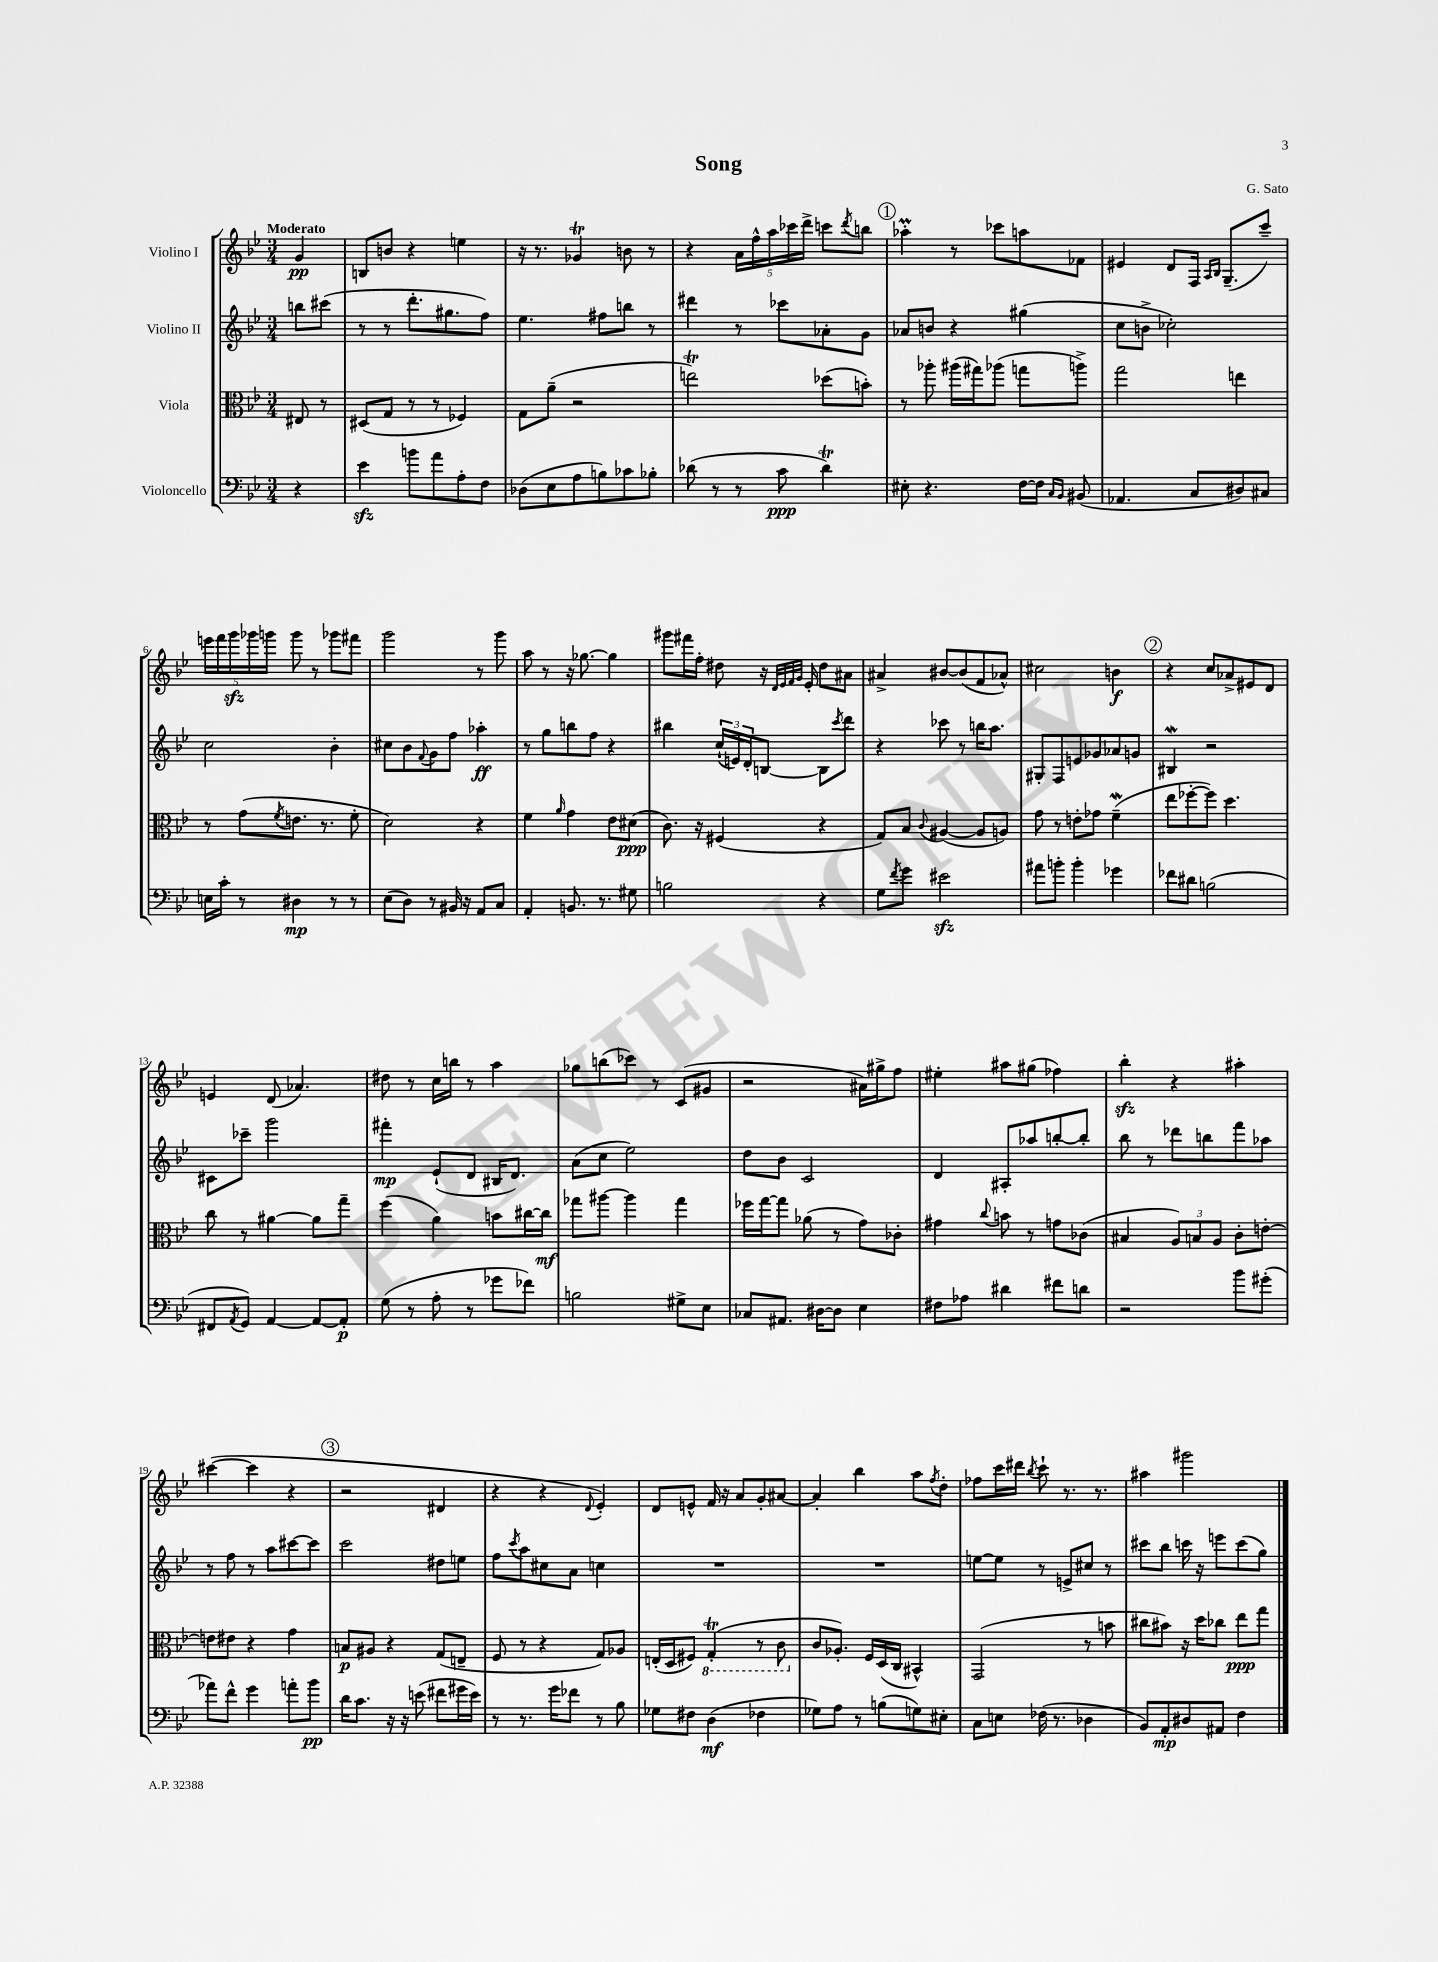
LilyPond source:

\header { title = "Song" composer = "G. Sato" }
<<
\new StaffGroup <<
\new Staff = "s0" \with { instrumentName = "Violino I" } {
    \clef treble \key bes \major \numericTimeSignature \time 3/4 \partial 4 \tempo "Moderato"
    g'4\pp |
    b8 b'8 r4 e''4 |
    r16 r8. ges'4\trill b'8 r8 |
    r4 \tuplet 5/4 { a'16 f''16-^ a''16 ces'''16 d'''16-> } c'''8 \acciaccatura { d'''8 } b''8 |
    \mark \markup { \circle "1" } aes''4-.\prall r8 ces'''8 a''8 fes'8 |
    eis'4 d'8 f16 \grace { a16 bes16 } g8.--( c'''8--) |
    \tuplet 5/4 { e'''16 f'''16 g'''16\sfz ges'''16 g'''16 } g'''8 r8 ges'''8 fis'''8 |
    g'''2 r8 g'''8 |
    a''8 r8 r16 ges''8.~ ges''4 |
    gis'''8 fis'''16 f''16-. dis''8 r16 \grace { d'32 ees'32 f'32 g'32 } ees'16-. dis''8 ais'8 |
    ais'4-> bis'8~ bis'8( f'8 aes'8-^) |
    cis''2 b'4\f |
    \mark \markup { \circle "2" } r4 c''8 aes'8-> eis'8 d'8 |
    e'4 d'8( aes'4.) |
    dis''8 r8 c''16 b''16 r8 a''4 |
    ges''8 b''8( ces'''8) r8 c'8( gis'8 |
    r2 ais'16) gis''16-> f''8 |
    eis''4-. ais''8 gis''8( fes''4) |
    bes''4-.\sfz r4 ais''4-. |
    cis'''4~( cis'''4 r4 |
    \mark \markup { \circle "3" } r2 dis'4 |
    r4 r4 \appoggiatura { d'8 } ees'4-.) |
    d'8 e'8-^ f'16 r16 a'8 g'8-. ais'8~ |
    ais'4-. bes''4 a''8 \acciaccatura { f''8 } d''8-. |
    fes''8 c'''16 dis'''16 \acciaccatura { bes''8 } c'''8-! r8. r8. |
    ais''4 gis'''2 \bar "|." |
}
\new Staff = "s1" \with { instrumentName = "Violino II" } {
    \clef treble \key bes \major \numericTimeSignature \time 3/4 \partial 4
    b''8 cis'''8( |
    r8 r8 d'''8.-. gis''8. f''8) |
    ees''4. fis''8 b''8 r8 |
    dis'''4 r8 ces'''8 aes'8-. g'8 |
    \mark \markup { \circle "1" } aes'8 b'8 r4 gis''4( |
    c''8 b'8-> ces''2-.) |
    c''2 bes'4-. |
    cis''8 bes'8 \appoggiatura { f'8 } g'8 f''8 aes''4-.\ff |
    r8 g''8 b''8 f''8 r4 |
    bis''4 \tuplet 3/2 { c''16-!( e'16) d'16-. } b8~ b8 \acciaccatura { c'''8 } d'''8 |
    r4 ces'''8 r8 b''16 a''8. |
    gis8-. f8 e'8 ges'8 aes'8 g'8 |
    \mark \markup { \circle "2" } bis4\mordent r2 |
    cis'8 ces'''8-- g'''2 |
    fis'''4-.\mp ees'8-!( d'8 bis16 d'8.) |
    a'8( c''8 ees''2) |
    d''8 bes'8 c'2 |
    d'4 ais8-. aes''8 b''8~-. b''8-. |
    bes''8 r8 des'''8 b''8 f'''8 aes''8 |
    r8 f''8 r8 a''8 cis'''8~ cis'''8 |
    \mark \markup { \circle "3" } c'''2 dis''8 e''8 |
    f''8 \acciaccatura { c'''8 } a''8 cis''8 a'8 c''4 |
    R2. |
    R2. |
    e''8~ e''8 r8 e'8-> cis''8 r8 |
    cis'''8 bes''8 c'''16 r16 e'''8 c'''8( g''8) \bar "|." |
}
\new Staff = "s2" \with { instrumentName = "Viola" } {
    \clef alto \key bes \major \numericTimeSignature \time 3/4 \partial 4
    eis8 r8 |
    dis8( g8 r8 r8 fes4) |
    g8 a'8--( r2 |
    e''2\trill) des''8( b'8-.) |
    \mark \markup { \circle "1" } r8 aes''8-. ais''16( gis''16) aes''8( g''8 a''8->) |
    g''2 e''4 |
    r8 g'8( \acciaccatura { f'8 } e'8. r8. f'8-. |
    d'2) r4 |
    f'4 \grace { a'16 } g'4 ees'8 dis'8\ppp( |
    c'8.) r16 fis4( r4 |
    g8) bes8 \appoggiatura { c'8 } ais4~( ais8 a8) |
    g'8 r8 e'8-. ges'8 f'4--\mordent( |
    \mark \markup { \circle "2" } ees''8 fes''8~-. fes''8) d''4. |
    c''8 r8 ais'4~ ais'8 g''8-- |
    f''4( a'4) b'8 cis''16~ cis''16\mf |
    ges''8 ais''8~ ais''4 ges''4 |
    fes''16 g''16~ g''8 aes'8( r8 g'8) ces'8-. |
    gis'4 \appoggiatura { c''8 } b'8 r8 g'8 ces'8( |
    bis4 \tuplet 3/2 { a8) b8 a8 } c'8-. e'8~-. |
    e'8 eis'8 r4 g'4 |
    \mark \markup { \circle "3" } b8\p ais8 r4 g8( e8-- |
    f8 r8 r4 g8) aes8 |
    e16-.( d16 fis8) \ottava #-1 g,4-.\trill( r8 c8 \ottava #0 |
    c'8 aes8.-.) f16 d16( c16 bis,4-^) |
    g,2( r8 b'8 |
    cis''8 bis'8) r16 d''16 ces''8 ees''8\ppp g''8 \bar "|." |
}
\new Staff = "s3" \with { instrumentName = "Violoncello" } {
    \clef bass \key bes \major \numericTimeSignature \time 3/4 \partial 4
    r4 |
    ees'4\sfz b'8 a'8 a8-. f8 |
    des8( ees8 a8 b8) ces'8 bes8-. |
    des'8( r8 r8 c'8\ppp des'4\trill) |
    \mark \markup { \circle "1" } eis8-. r4. f16~ f16 \grace { c16 bes,16 } bis,8( |
    aes,4. c8 dis8) cis8 |
    e16 c'16-. r8 dis4\mp r8 r8 |
    ees8( d8) r8 bis,16 r16 a,8 c8 |
    a,4-. b,8. r8. gis8 |
    b2 r4 |
    g8 \acciaccatura { f'8 } g'8 eis'2\sfz |
    ais'8 b'8-. b'4-. ges'4 |
    \mark \markup { \circle "2" } fes'8 dis'8 b2( |
    fis,8 \acciaccatura { a,8 } g,8) a,4~ a,8~ a,8-.\p |
    g8( r8 a8-. r8 ges'8 fes'8) |
    b2 gis8-> ees8 |
    ces8 ais,8. dis16~ dis8 ees4 |
    fis8 aes8 dis'4 fis'8 d'8 |
    r2 bes'8 gis'8-.( |
    aes'8) f'8-^ g'4 a'8-. bes'8\pp |
    \mark \markup { \circle "3" } d'16 c'8. r16 r16 e'8( fis'8 gis'16 e'16) |
    r8 r8. g'16 fes'8 r8 bes8 |
    ges8 fis8 d4\mf( fes4 |
    ges8) a8 r8 b8( g8) eis8-. |
    c8 e8 fes16( r8. des4 |
    bes,8) a,8-.\mp dis8 ais,8 f4 \bar "|." |
}
>>
>>
